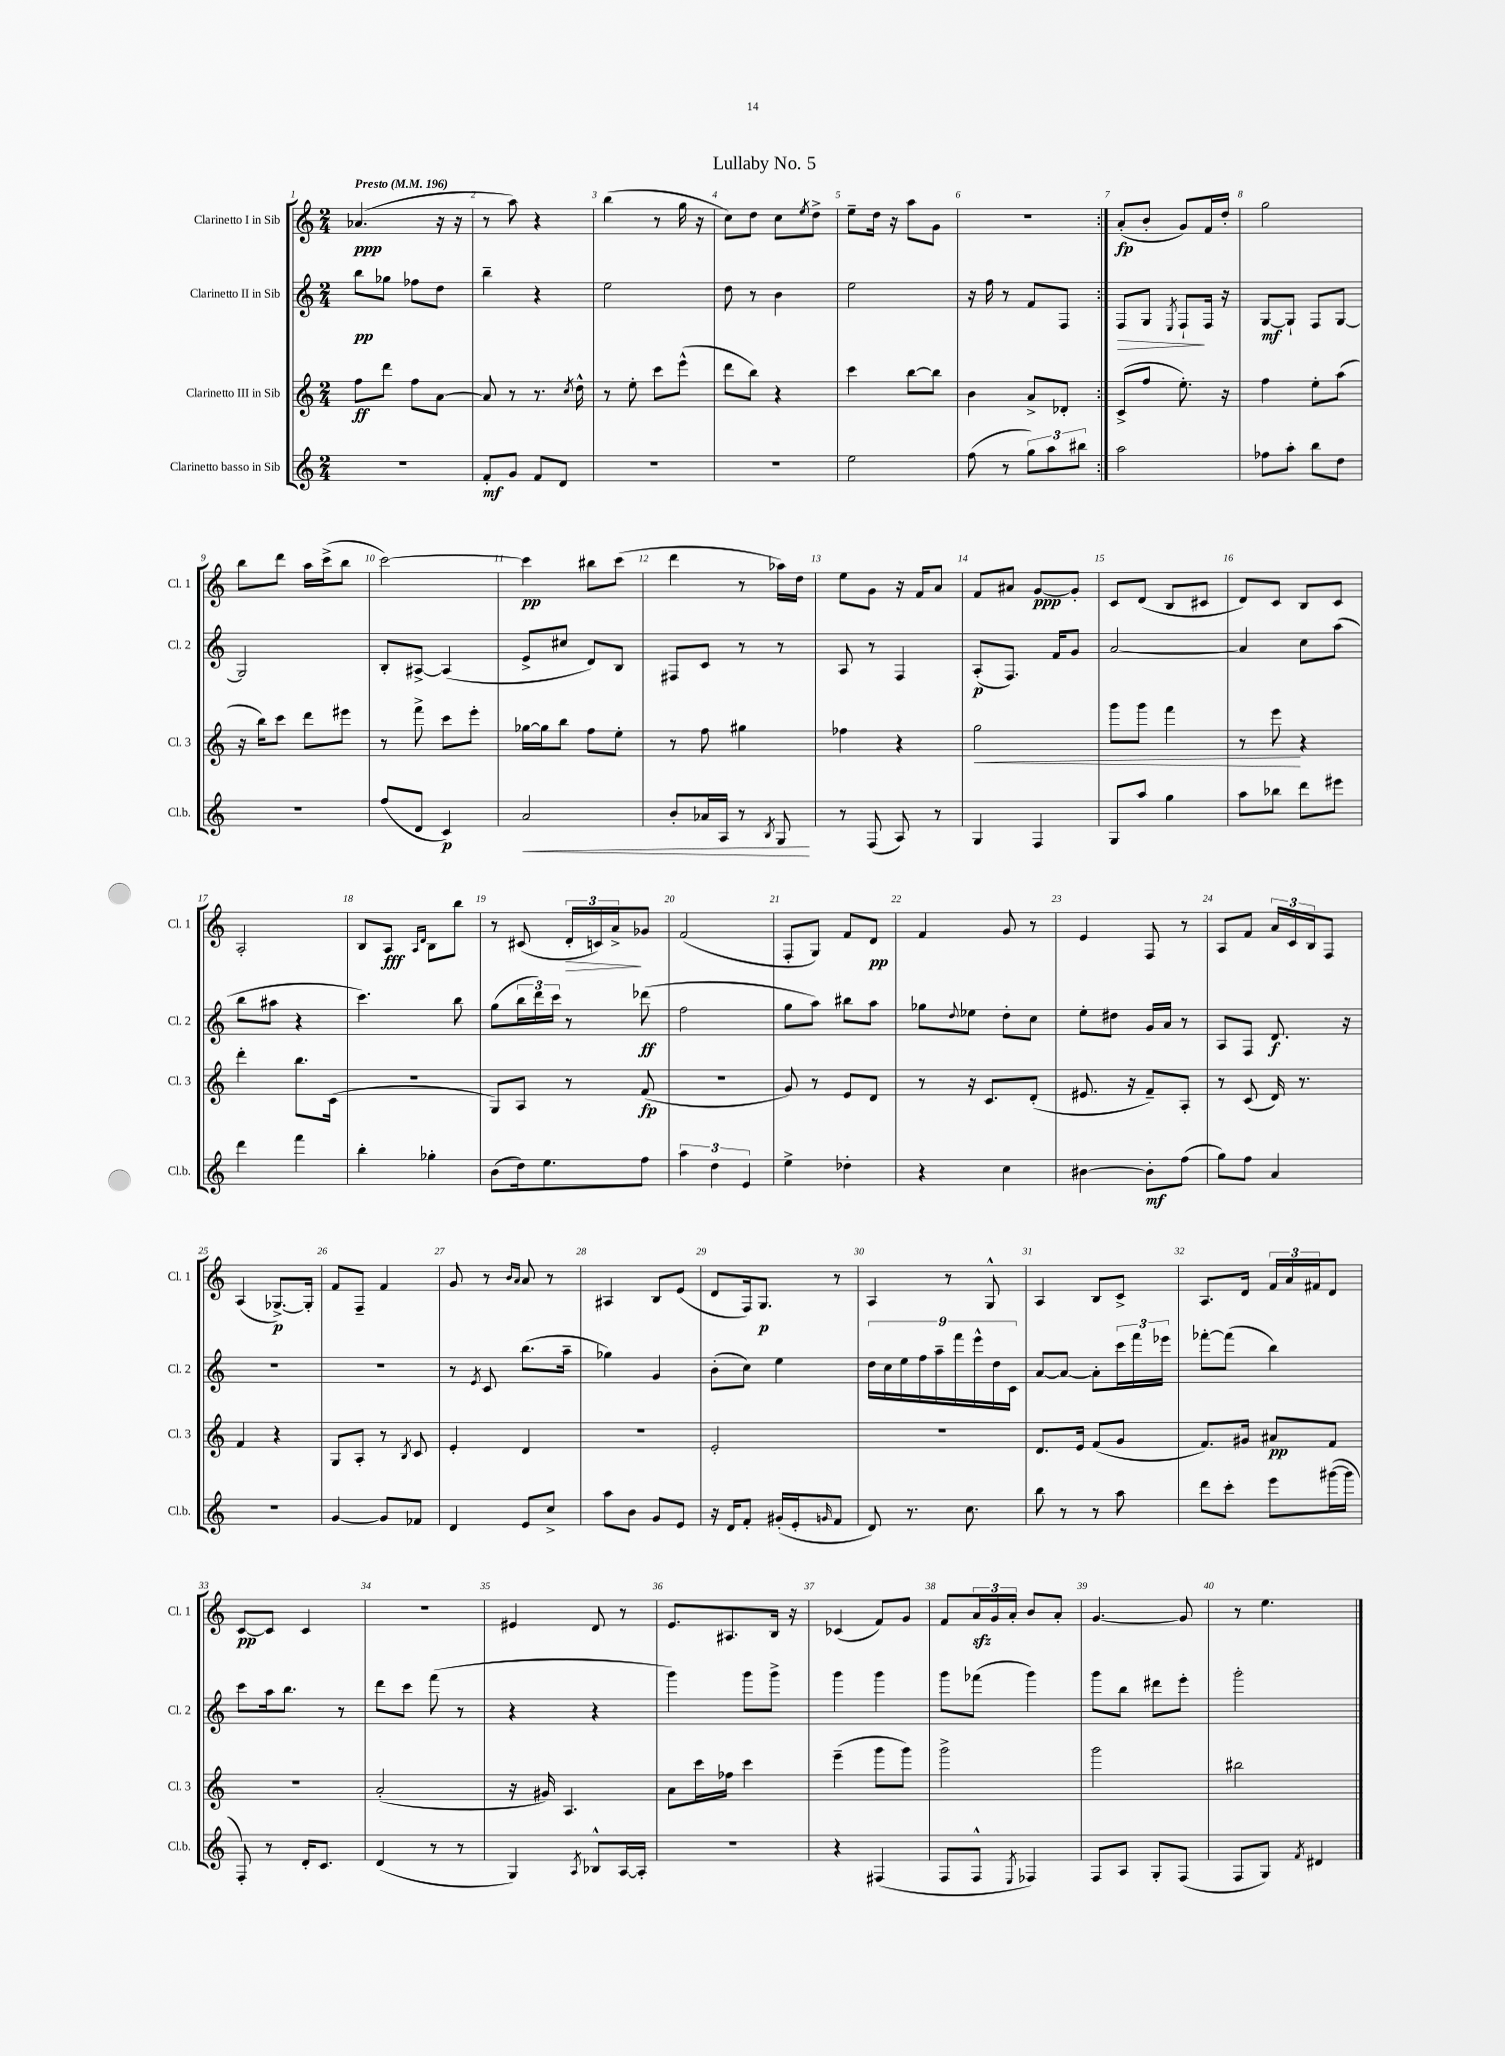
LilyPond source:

\header { title = "Lullaby No. 5" }
<<
\new StaffGroup <<
\new Staff = "s0" \with { instrumentName = "Clarinetto I in Sib" shortInstrumentName = "Cl. 1" } {
    \clef treble \key c \major \numericTimeSignature \time 2/4 \tempo "Presto" 4 = 196
    \repeat volta 2 { aes'4.\ppp( r16 r16 |
    r8 a''8) r4 |
    b''4( r8 g''16 r16 |
    c''8) d''8 c''8 \acciaccatura { e''8 } d''8-> |
    e''8-- d''16 r16 a''8 g'8 |
    R2 | }
    a'8-.\fp( b'8-. g'8) f'16 d''16-. |
    g''2 |
    b''8 d'''8 a''16 c'''16->( b''8 |
    c'''2~) |
    c'''4\pp bis''8 c'''8( |
    d'''4 r8 aes''16) d''16 |
    e''8 g'8 r16 f'16 a'8 |
    f'8 ais'8 g'8~\ppp g'8-. |
    c'8 d'8( b8 cis'8 |
    d'8) c'8 b8 c'8 |
    a2-. |
    b8 a8\fff \grace { a16 d'16 } b8 b''8 |
    r8 cis'8( \tuplet 3/2 { d'16-.\> c'16) a'16->\! } ges'8 |
    f'2( |
    f8-. g8) f'8 d'8\pp |
    f'4 g'8 r8 |
    e'4 f8 r8 |
    a8 f'8 \tuplet 3/2 { a'16 c'16 b16 } f8 |
    a4( ges8.~->\p) ges16-. |
    f'8 f8-- f'4 |
    g'8 r8 \grace { b'16 a'16 } a'8 r8 |
    ais4 b8 e'8( |
    d'8 f16) g8.\p r8 |
    a4 r8 g8-^ |
    a4 b8 c'8-> |
    a8. d'16 \tuplet 3/2 { f'16 a'16 fis'16 } d'8 |
    c'8~\pp c'8 c'4 |
    r2 |
    eis'4 d'8 r8 |
    e'8. ais8. b16 r16 |
    ces'4( f'8) g'8 |
    f'8 \tuplet 3/2 { a'16\sfz g'16 a'16-. } b'8 a'8-. |
    g'4.~ g'8 |
    r8 e''4. \bar "|." |
}
\new Staff = "s1" \with { instrumentName = "Clarinetto II in Sib" shortInstrumentName = "Cl. 2" } {
    \clef treble \key c \major \numericTimeSignature \time 2/4
    \repeat volta 2 { b''8\pp ges''8 fes''8 d''8 |
    b''4-- r4 |
    e''2 |
    d''8 r8 b'4 |
    e''2 |
    r16 f''16 r8 f'8 f8 | }
    f8\> g8 \acciaccatura { e8 } f8-!\! f16 r16 |
    g8~\mf g8-! f8 g8~ |
    g2 |
    b8-. ais8~-> ais4( |
    e'8-> cis''8 d'8) b8 |
    fis8 c'8 r8 r8 |
    a8 r8 f4 |
    a8-.\p( f8.) f'16 g'8 |
    a'2~ |
    a'4 c''8 a''8( |
    b''8 ais''8 r4 |
    c'''4.) b''8 |
    g''8( \tuplet 3/2 { b''16 d'''16) c'''16 } r8 des'''8\ff( |
    f''2 |
    g''8 a''8) bis''8 a''8 |
    ges''8 \appoggiatura { d''8 } ees''8 d''8-. c''8 |
    e''8-. dis''8 g'16 a'16 r8 |
    a8 f8 d'8.\f r16 |
    R2 |
    R2 |
    r8 \acciaccatura { e'8 } c'8 b''8.( a''16-- |
    ges''4) g'4 |
    b'8-.( c''8) e''4 |
    \tuplet 9/8 { d''16 c''16 e''16 f''16 a''16-- f'''16 e'''16-^ d''16 c'16 } |
    a'8~ a'8~ a'8-. \tuplet 3/2 { c'''16 f'''16 ees'''16 } |
    fes'''8~-. fes'''8( b''4) |
    c'''8 a''16 b''8. r8 |
    d'''8 c'''8 f'''8( r8 |
    r4 r4 |
    g'''4) g'''8 g'''8-> |
    g'''4 g'''4 |
    g'''8 fes'''8( g'''4) |
    g'''8 b''8 dis'''8 e'''8-. |
    g'''2-. \bar "|." |
}
\new Staff = "s2" \with { instrumentName = "Clarinetto III in Sib" shortInstrumentName = "Cl. 3" } {
    \clef treble \key c \major \numericTimeSignature \time 2/4
    \repeat volta 2 { f''8\ff d'''8 f''8 a'8~ |
    a'8 r8 r8. \acciaccatura { c''8 } d''16-^ |
    r8 e''8-. c'''8 e'''8-^( |
    d'''8 b''8) r4 |
    c'''4 b''8~ b''8 |
    b'4 a'8-> des'8-. | }
    c'8->( f''8 e''8.-.) r16 |
    f''4 e''8-. a''8( |
    r16 b''16) c'''8 d'''8 eis'''8 |
    r8 f'''8-> c'''8 e'''8-. |
    ges''16~ ges''16 b''8 f''8 e''8-. |
    r8 f''8 gis''4 |
    fes''4 r4 |
    g''2\< |
    g'''8 g'''8 f'''4 |
    r8 e'''8\! r4 |
    d'''4-. b''8. c'16( |
    r2 |
    g8) a8 r8 f'8\fp( |
    R2 |
    g'8) r8 e'8 d'8 |
    r8 r16 c'8. d'8-.( |
    eis'8. r16 f'8--) a8-. |
    r8 c'8( d'16) r8. |
    f'4 r4 |
    g8 a8-. r8 \acciaccatura { b8 } c'8 |
    e'4-. d'4 |
    R2 |
    e'2-. |
    R2 |
    d'8. e'16 f'8( g'8 |
    f'8.) gis'16 ais'8\pp f'8 |
    r2 |
    a'2-.( |
    r16 gis'16) a4. |
    a'8 c'''16 fes''16 c'''4 |
    e'''4--( g'''8 g'''8) |
    g'''2-> |
    g'''2 |
    bis''2 \bar "|." |
}
\new Staff = "s3" \with { instrumentName = "Clarinetto basso in Sib" shortInstrumentName = "Cl.b." } {
    \clef treble \key c \major \numericTimeSignature \time 2/4
    \repeat volta 2 { r2 |
    f'8-.\mf g'8 f'8 d'8 |
    R2 |
    R2 |
    e''2 |
    f''8( r8 \tuplet 3/2 { g''8) a''8 bis''8 } | }
    a''2 |
    fes''8 a''8-. b''8 d''8 |
    r2 |
    f''8( d'8 c'4\p) |
    a'2\< |
    b'8-. aes'16 a16 r8 \acciaccatura { b8 } g8\! |
    r8 f8( a8) r8 |
    g4 f4 |
    g8 a''8 g''4 |
    a''8 bes''8 d'''8 eis'''8 |
    d'''4 f'''4 |
    b''4-. ges''4-. |
    b'8( d''16) e''8. f''8 |
    \tuplet 3/2 { a''4 d''4 e'4 } |
    e''4-> des''4-. |
    r4 c''4 |
    bis'4~ bis'8-.\mf f''8( |
    g''8) f''8 a'4 |
    R2 |
    g'4~ g'8 fes'8 |
    d'4 e'8 c''8-> |
    a''8 b'8 g'8 e'8 |
    r16 d'16 f'8-. gis'16-.( e'16-. \grace { g'16 } f'8 |
    d'8) r8. c''8. |
    b''8 r8 r8 a''8 |
    d'''8 c'''8-. e'''8 gis'''16~( gis'''16 |
    f8-.) r8 d'16-. c'8. |
    d'4( r8 r8 |
    g4) \acciaccatura { a8 } bes8-^ a16~ a16-. |
    r2 |
    r4 fis4( |
    f8 f8-^ \acciaccatura { e8 } fes4) |
    f8 a8 g8-. f8( |
    f8 g8) \acciaccatura { f'8 } dis'4 \bar "|." |
}
>>
>>
\layout { \context { \Score \override BarNumber.break-visibility = ##(#f #t #t) barNumberVisibility = #all-bar-numbers-visible } }
